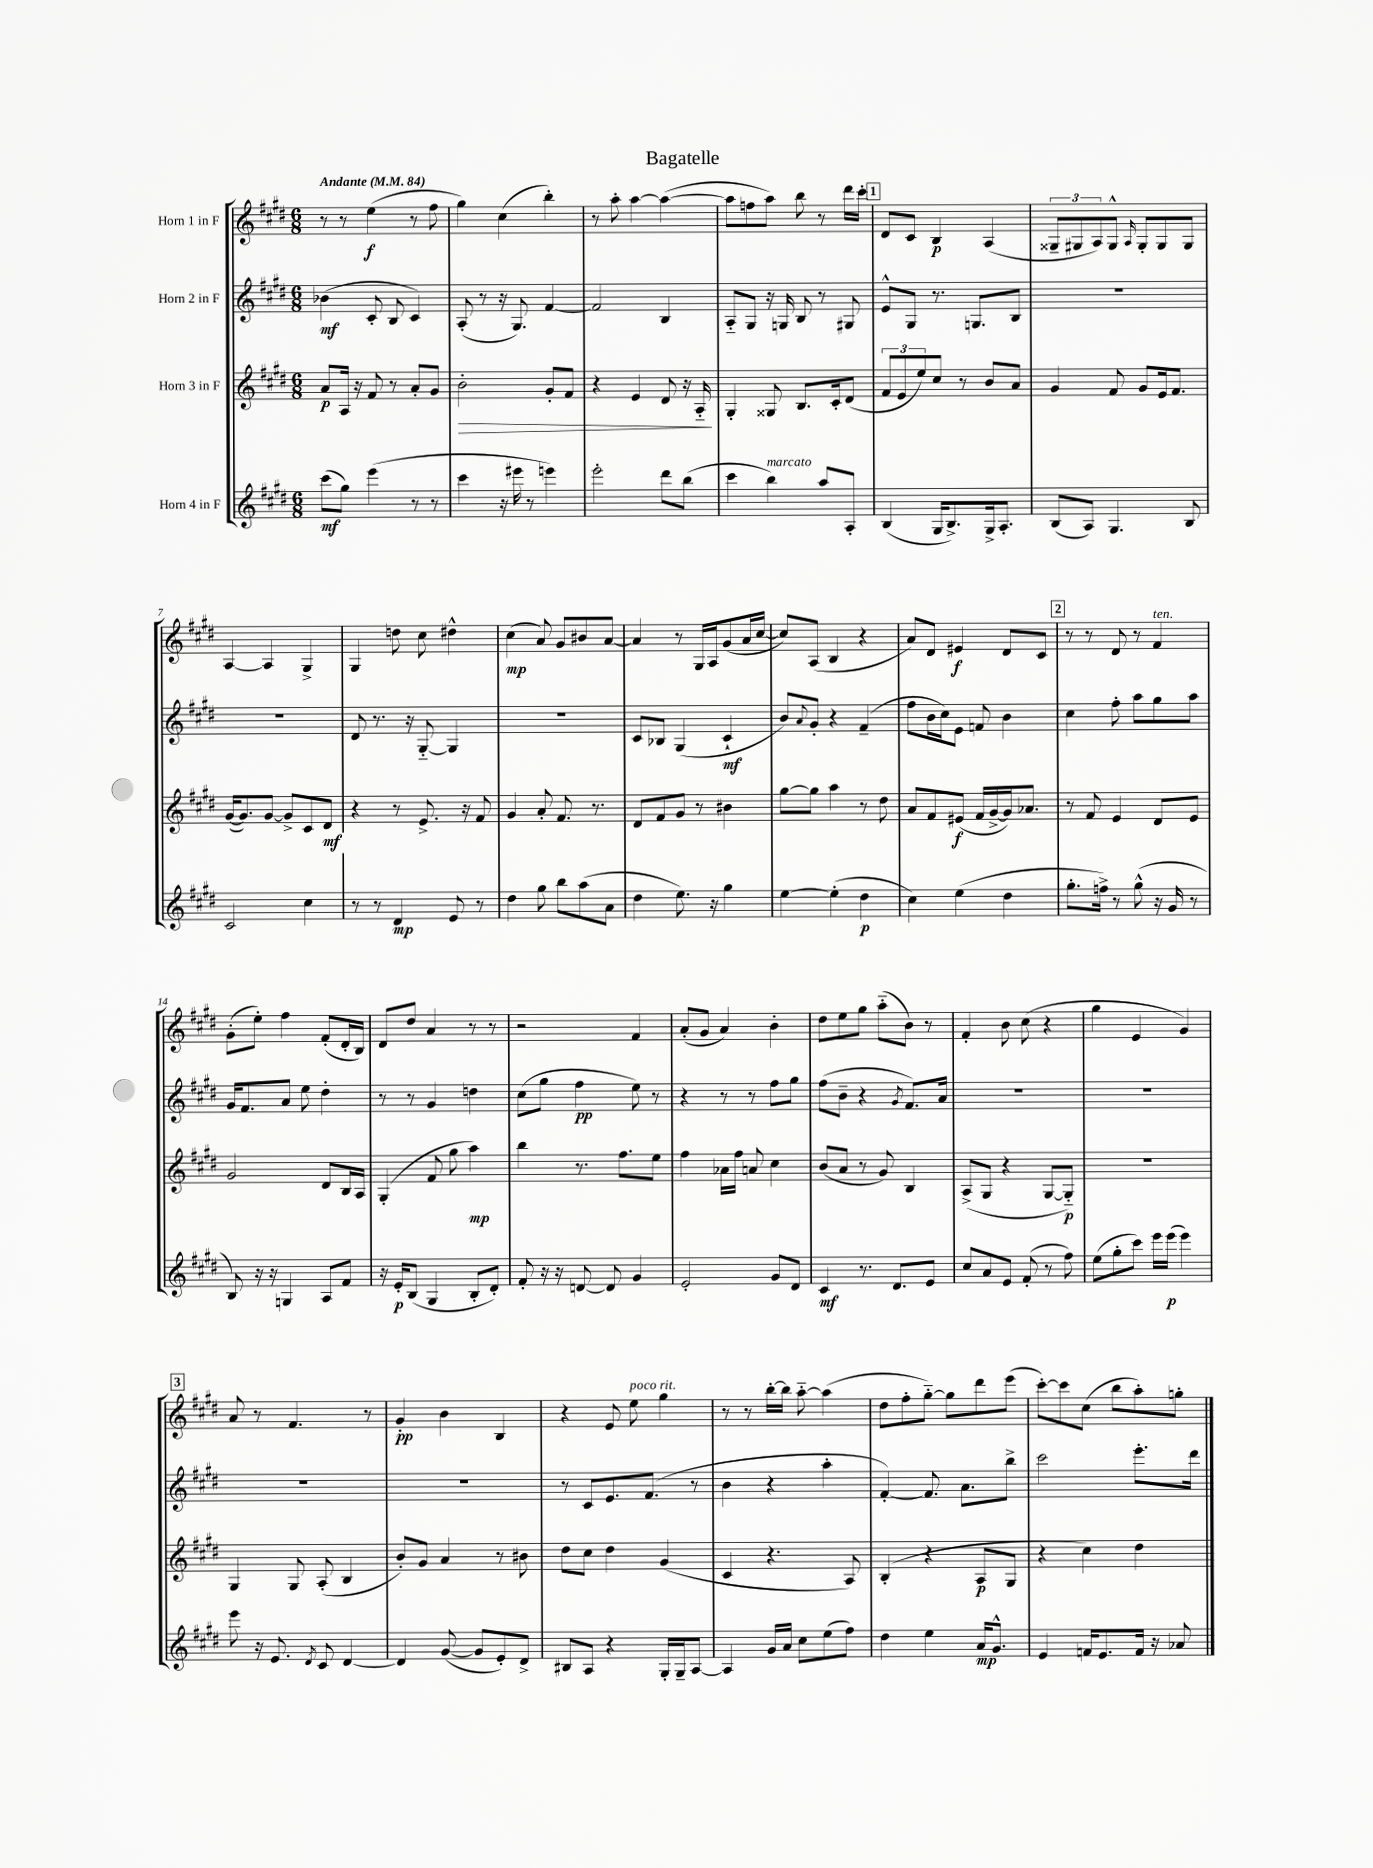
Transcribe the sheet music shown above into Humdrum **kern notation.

**kern	**dynam	**kern	**dynam	**kern	**dynam	**kern	**dynam
*part4	*part4	*part3	*part3	*part2	*part2	*part1	*part1
*staff4	*staff4	*staff3	*staff3	*staff2	*staff2	*staff1	*staff1
*I"Horn 4 in F	*	*I"Horn 3 in F	*	*I"Horn 2 in F	*	*I"Horn 1 in F	*
*clefG2	*	*clefG2	*	*clefG2	*	*clefG2	*
*k[f#c#g#d#]	*	*k[f#c#g#d#]	*	*k[f#c#g#d#]	*	*k[f#c#g#d#]	*
*M6/8	*	*M6/8	*	*M6/8	*	*M6/8	*
*MM84	*	*MM84	*	*MM84	*	*MM84	*
=1	=1	=1	=1	=1	=1	=1	=1
!	!	!	!	!	!	!LO:TX:a:B:t=Andante	!
(8ccc#\L	mf	8a/L	p	(4b-X\	mf	8r	.
8gg#\J)	.	16A/Jk	.	.	.	8r	.
.	.	16r	.	.	.	.	.
(4eee\	.	8f#/	.	8c#'/	.	(4ee\	f
.	.	8r	.	8B/	.	.	.
8r	.	8a'/L	.	4c#/)	.	8r	.
8r	.	8g#/J	.	.	.	8ff#\	.
=2	=2	=2	=2	=2	=2	=2	=2
!	!	!	!LO:HP:b	!	!	!	!
4ccc#\	.	2b'\	>	(8A'/	.	4gg#\)	.
.	.	.	.	8r	.	.	.
16r	.	.	.	16r	.	(4cc#\	.
16eee#X\	.	.	.	8.G#/)	.	.	.
8r	.	.	.	.	.	.	.
4eeen\)	.	8g#'/L	.	[4f#/	.	4bb'\)	.
.	.	8f#/J	.	.	.	.	.
=3	=3	=3	=3	=3	=3	=3	=3
2eee'\	.	4r	.	2f#/]	.	8r	.
.	.	.	.	.	.	8aa'\	.
.	.	4e/	.	.	.	[4aa\	.
8ddd#\L	.	8d#/	.	4B/	.	(4aa\_	.
(8bb\J	.	16r	.	.	.	.	.
.	.	16A/	.	.	.	.	.
.	.	.	]	.	.	.	.
=4	=4	=4	=4	=4	=4	=4	=4
4ccc#\	.	4G#'/	.	8A/L	.	8aa\L]	.
.	.	.	.	8G#/J	.	8ffn\	.
!LO:TX:a:i:t=marcato	!	!	!	!	!	!	!
4bb\)	.	8G##X/	.	16r	.	8aa\J)	.
.	.	.	.	16Gn/	.	.	.
.	.	8.B/L	.	8B/	.	8bb\	.
8aa/L	.	.	.	8r	.	8r	.
.	.	16c#'/k	.	.	.	.	.
8A'/J	.	(8d#/J	.	8G#X/	.	16ddd#\LL	.
.	.	.	.	.	.	16ccc#'\JJ	.
!!LO:REH:place=s1:t=1
=5	=5	=5	=5	=5	=5	=5	=5
(4B/	.	12f#/L	.	8e^^/L	.	8d#/L	.
.	.	12e/	.	.	.	.	.
.	.	.	.	8G#/J	.	8c#/J	.
.	.	12ee/)	.	.	.	.	.
16G#/KL	.	8cc#/J	.	8.r	.	4B/	p
8.B^/)	.	.	.	.	.	.	.
.	.	8r	.	.	.	.	.
.	.	.	.	8.Gn/L	.	.	.
16G#^/k	.	8b/L	.	.	.	(4A/	.
8.A'/J	.	.	.	.	.	.	.
.	.	8a/J	.	8B/J	.	.	.
=6	=6	=6	=6	=6	=6	=6	=6
(8B/L	.	4g#/	.	2.r	.	12G##X~/L	.
.	.	.	.	.	.	12G#X/	.
8A/J)	.	.	.	.	.	.	.
.	.	.	.	.	.	12A/)	.
4.G#/	.	8f#/	.	.	.	8G#^^/J	.
.	.	.	.	.	.	16qqA/	.
.	.	8g#/L	.	.	.	8G#'/L	.
.	.	16e/k	.	.	.	8G#/	.
.	.	8.f#/J	.	.	.	.	.
8B/	.	.	.	.	.	8G#/J	.
!!LO:LB:g=z
=7	=7	=7	=7	=7	=7	=7	=7
2c#/	.	([16g#/KL	.	2.r	.	[4A/	.
.	.	8.g#/])	.	.	.	.	.
.	.	[8g#/J	.	.	.	4A/]	.
.	.	8g#^/L]	.	.	.	.	.
4cc#\	.	8c#/	.	.	.	4G#^/	.
.	.	8d#/J	mf	.	.	.	.
=8	=8	=8	=8	=8	=8	=8	=8
8r	.	4r	.	8d#/	.	4G#/	.
8r	.	.	.	8.r	.	.	.
4d#/	mp	8r	.	.	.	8ddn\	.
.	.	.	.	16r	.	.	.
.	.	8.e^/	.	[8G#/	.	8cc#\	.
8e/	.	.	.	4G#/]	.	4dd#X^^\	.
.	.	16r	.	.	.	.	.
8r	.	8f#/	.	.	.	.	.
=9	=9	=9	=9	=9	=9	=9	=9
4dd#\	.	4g#/	.	2.r	.	(4cc#\	mp
8gg#\	.	8a'/	.	.	.	8a/)	.
8bb\L	.	8.f#/	.	.	.	8g#/L	.
(8aa\	.	.	.	.	.	8b#X/	.
.	.	8.r	.	.	.	.	.
8a\J	.	.	.	.	.	[8a/J	.
=10	=10	=10	=10	=10	=10	=10	=10
4dd#\	.	8d#/L	.	8c#/L	.	4a/]	.
.	.	8f#/	.	8B-X/J	.	.	.
8.ee\)	.	8g#/J	.	(4G#/	.	8r	.
.	.	8r	.	.	.	16G#/LL	.
16r	.	.	.	.	.	16A/J	.
4gg#\	.	4b#X\	.	4c#`/	mf	(8g#/	.
.	.	.	.	.	.	16a/L	.
.	.	.	.	.	.	[16cc#/JJ	.
=11	=11	=11	=11	=11	=11	=11	=11
[4ee\	.	[8gg#\L	.	8b/L)	.	8cc#/L])	.
.	.	.	.	8qqa/	.	.	.
.	.	8gg#\J]	.	8g#'/J	.	(8A/J	.
(4ee'\]	.	4aa\	.	4r	.	4B/	.
4dd#\	p	8r	.	(4f#~/	.	4r	.
.	.	8dd#\	.	.	.	.	.
=12	=12	=12	=12	=12	=12	=12	=12
4cc#\)	.	8a/L	.	8ff#\L	.	8a/L)	.
.	.	8f#/	.	16b\L	.	8d#/J	.
.	.	.	.	16cc#\J)	.	.	.
(4ee\	.	(8e#X/J	f	8e\J	.	4e#X/	f
.	.	16f#/LL	.	8fn/	.	.	.
.	.	[16g#^/	.	.	.	.	.
4dd#\	.	16g#/J])	.	4b\	.	8d#/L	.
.	.	8.a-X/J	.	.	.	.	.
.	.	.	.	.	.	8c#/J	.
!!LO:REH:place=s1:t=2
=13	=13	=13	=13	=13	=13	=13	=13
8.gg#'\L	.	8r	.	4cc#\	.	8r	.
.	.	8f#/	.	.	.	8r	.
16ffn^\Jk)	.	.	.	.	.	.	.
8r	.	4e/	.	8ff#'\	.	8d#/	.
(8gg#^^\	.	.	.	8aa\L	.	8r	.
!	!	!	!	!	!	!LO:TX:a:i:t=ten.	!
16r	.	8d#/L	.	8gg#\	.	4f#/	.
16g#/	.	.	.	.	.	.	.
8r	.	8e/J	.	8aa\J	.	.	.
!!LO:LB:g=z
=14	=14	=14	=14	=14	=14	=14	=14
8B/)	.	2g#/	.	16g#/KL	.	(8g#'\L	.
.	.	.	.	8.f#/	.	.	.
16r	.	.	.	.	.	8ee'\J)	.
16r	.	.	.	.	.	.	.
4Gn/	.	.	.	8a/J	.	4ff#\	.
.	.	.	.	8ee\	.	.	.
8A/L	.	8d#/L	.	4dd#'\	.	(8f#'/L	.
8f#/J	.	16B/L	.	.	.	16d#'/L	.
.	.	16A/JJ	.	.	.	16B/JJ)	.
=15	=15	=15	=15	=15	=15	=15	=15
16r	.	(4G#'/	.	8r	.	8d#/L	.
16e'/KL	p	.	.	.	.	.	.
(8B/J	.	.	.	8r	.	8dd#/J	.
4G#/	.	8f#/	.	4g#/	.	4a/	.
.	.	8gg#\	.	.	.	.	.
8B'/L	.	4aa\)	mp	4ddn\	.	8r	.
8d#'/J)	.	.	.	.	.	8r	.
=16	=16	=16	=16	=16	=16	=16	=16
8f#'/	.	4bb\	.	(8cc#\L	.	2r	.
16r	.	.	.	8gg#\J	.	.	.
16r	.	.	.	.	.	.	.
[8dn/	.	8.r	.	4ff#\	pp	.	.
8d/]	.	.	.	.	.	.	.
.	.	8.ff#\L	.	.	.	.	.
4g#/	.	.	.	8ee\)	.	4f#/	.
.	.	8ee\J	.	8r	.	.	.
=17	=17	=17	=17	=17	=17	=17	=17
2e'/	.	4ff#\	.	4r	.	(8a'/L	.
.	.	.	.	.	.	8g#/J	.
.	.	16a-X\LL	.	8r	.	4a/)	.
.	.	16ff#\JJ	.	.	.	.	.
.	.	8an/	.	8r	.	.	.
8g#/L	.	4cc#\	.	8ff#\L	.	4b'\	.
8d#/J	.	.	.	8gg#\J	.	.	.
=18	=18	=18	=18	=18	=18	=18	=18
4c#/	mf	(8b/L	.	(8ff#\L	.	8dd#\L	.
.	.	8a/J	.	8b~\J	.	8ee\	.
8.r	.	8r	.	4r	.	8gg#\J	.
.	.	8g#/)	.	.	.	(8aa\L	.
8.d#/L	.	.	.	.	.	.	.
.	.	.	.	8qg#/	.	.	.
.	.	4B/	.	8.f#/L)	.	8b\J)	.
8e/J	.	.	.	.	.	8r	.
.	.	.	.	16a/Jk	.	.	.
=19	=19	=19	=19	=19	=19	=19	=19
8cc#/L	.	(8A^/L	.	2.r	.	4f#'/	.
8a/	.	8G#/J	.	.	.	.	.
8e/J	.	4r	.	.	.	8b\	.
(8f#'/	.	.	.	.	.	(8cc#\	.
8r	.	[8G#/L	.	.	.	4r	.
8ff#\)	.	8G#/J])	p	.	.	.	.
=20	=20	=20	=20	=20	=20	=20	=20
(8ee\L	.	2.r	.	2.r	.	4gg#\	.
8gg#'\	.	.	.	.	.	.	.
8ccc#\J)	.	.	.	.	.	4e/	.
16eee\LL	.	.	.	.	.	.	.
(16eee\JJ	p	.	.	.	.	.	.
4eee\)	.	.	.	.	.	4g#/)	.
!!LO:LB:g=z
!!LO:REH:place=s1:t=3
=21	=21	=21	=21	=21	=21	=21	=21
8eee\	.	4G#/	.	2.r	.	8a/	.
16r	.	.	.	.	.	8r	.
8.e/	.	.	.	.	.	.	.
.	.	8G#/	.	.	.	4.f#/	.
8qd#/	.	.	.	.	.	.	.
8c#/	.	(8A'/	.	.	.	.	.
[4d#/	.	4B/	.	.	.	.	.
.	.	.	.	.	.	8r	.
=22	=22	=22	=22	=22	=22	=22	=22
4d#/]	.	8b'/L)	.	2.r	.	4g#'/	pp
.	.	8g#/J	.	.	.	.	.
([8g#/	.	4a/	.	.	.	4b\	.
8g#/L]	.	.	.	.	.	.	.
8e'/)	.	8r	.	.	.	4B/	.
8d#^/J	.	8b#X\	.	.	.	.	.
=23	=23	=23	=23	=23	=23	=23	=23
8B#X/L	.	8dd#\L	.	8r	.	4r	.
8A/J	.	8cc#\J	.	8c#/L	.	.	.
4r	.	4dd#\	.	8.e/	.	8e/	.
!	!	!	!	!	!	!LO:TX:a:i:t=poco rit.	!
.	.	.	.	.	.	8ee\	.
.	.	.	.	(8.f#/J	.	.	.
16G#'/LL	.	(4g#/	.	.	.	4gg#\	.
16G#~/J	.	.	.	.	.	.	.
[8A/J	.	.	.	8r	.	.	.
=24	=24	=24	=24	=24	=24	=24	=24
4A/]	.	4c#/	.	4b\	.	8r	.
.	.	.	.	.	.	8r	.
16g#/LL	.	4.r	.	4r	.	[16bb'\LL	.
16a/JJ	.	.	.	.	.	16bb\JJ]	.
8cc#\L	.	.	.	.	.	[8aa\	.
(8ee\	.	.	.	4aa'\	.	(4aa\]	.
8ff#\J)	.	8A/)	.	.	.	.	.
=25	=25	=25	=25	=25	=25	=25	=25
4dd#\	.	(4B'/	.	[4f#'/)	.	8dd#\L	.
.	.	.	.	.	.	8ff#'\	.
4ee\	.	4r	.	8.f#/]	.	[8gg#\J)	.
.	.	.	.	.	.	8gg#\L]	.
.	.	.	.	8.a\L	.	.	.
16a/KL	mp	8A/L	p	.	.	8ddd#\	.
8.g#^^/J	.	.	.	.	.	.	.
.	.	8G#/J	.	8bb^\J	.	(8eee\J	.
=26	=26	=26	=26	=26	=26	=26	=26
4e/	.	4r	.	2ccc#\	.	[8ccc#'\L)	.
.	.	.	.	.	.	8ccc#\]	.
16fn/KL	.	4cc#\)	.	.	.	(8cc#\J	.
8.e/	.	.	.	.	.	.	.
.	.	.	.	.	.	8bb\L	.
16f/Jk	.	4dd#\	.	8.eee'\L	.	8aa'\)	.
16r	.	.	.	.	.	.	.
8a-X/	.	.	.	.	.	8ggn'\J	.
.	.	.	.	16ddd#\Jk	.	.	.
==	==	==	==	==	==	==	==
*-	*-	*-	*-	*-	*-	*-	*-
